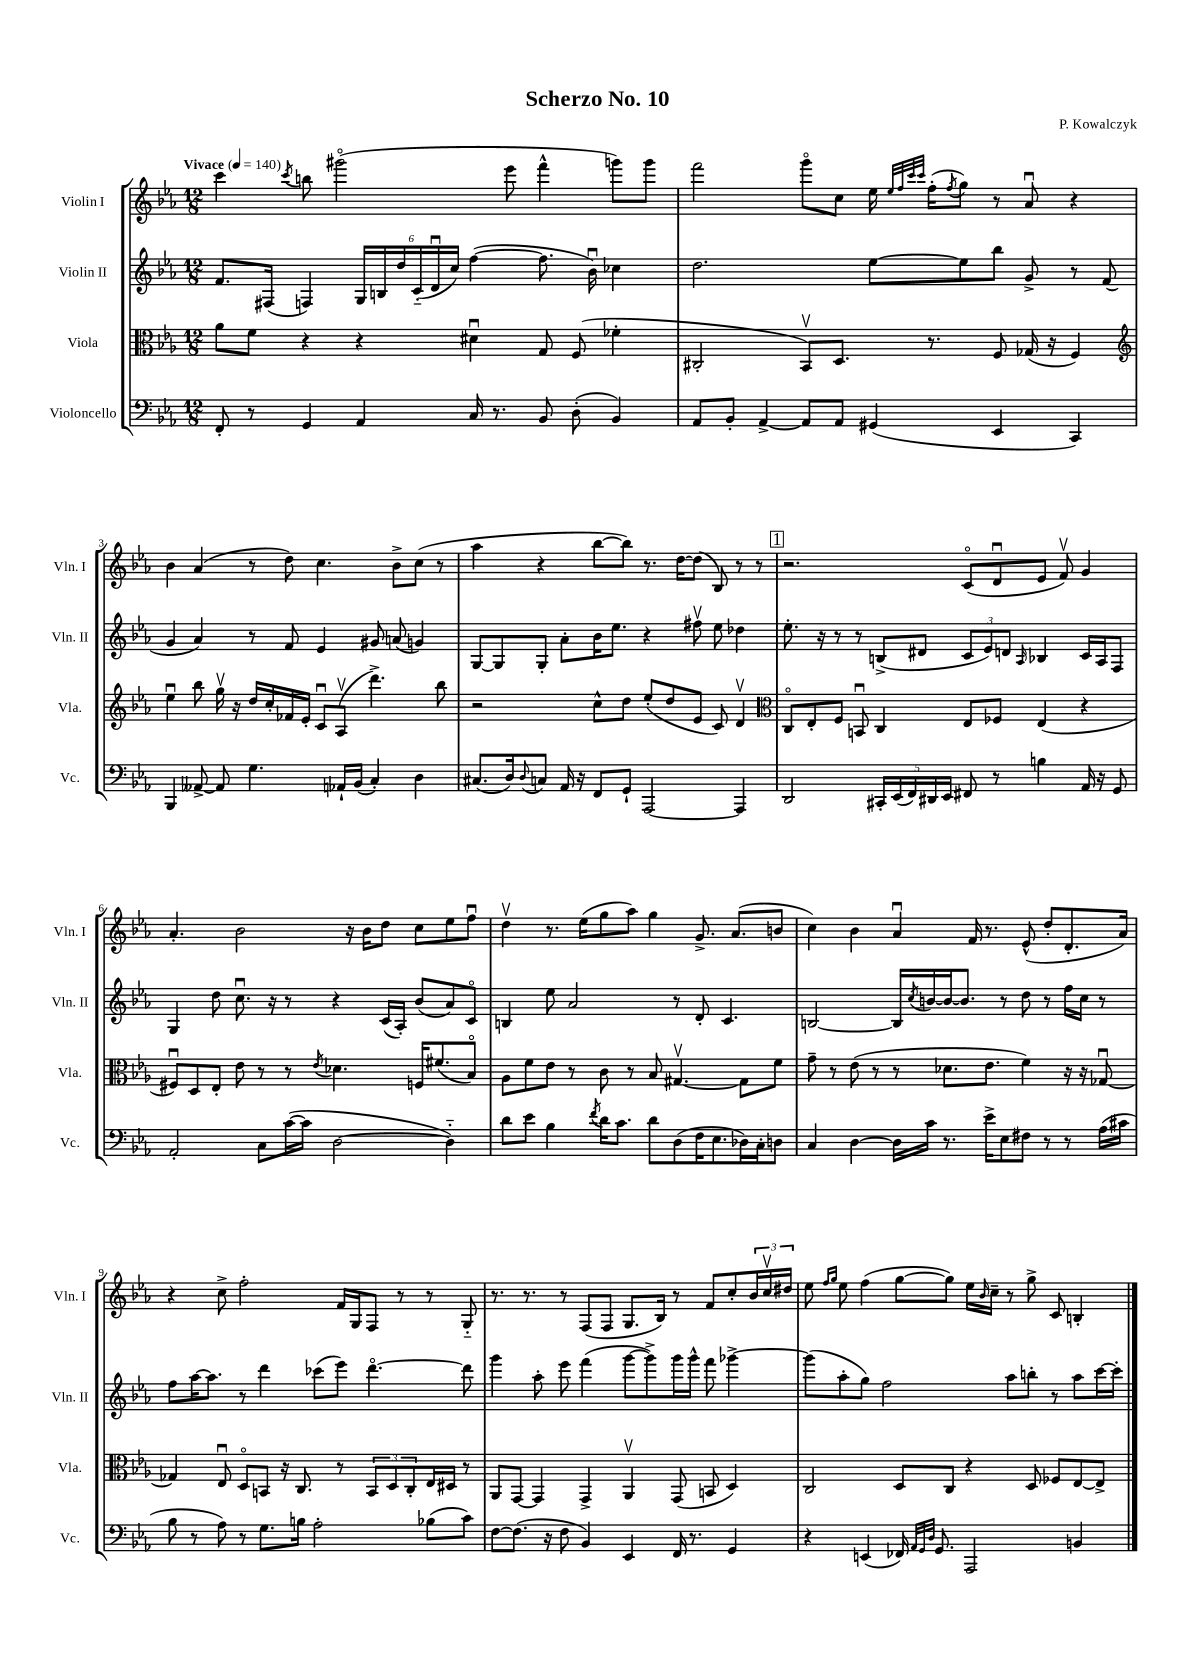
\header { title = "Scherzo No. 10" composer = "P. Kowalczyk" }
<<
\new StaffGroup <<
\new Staff = "s0" \with { instrumentName = "Violin I" shortInstrumentName = "Vln. I" } {
    \clef treble \key ees \major \numericTimeSignature \time 12/8 \tempo "Vivace" 4 = 140
    c'''4 \acciaccatura { c'''8 } b''8 gis'''2\flageolet( ees'''8 f'''4-^ g'''8) g'''8 |
    f'''2 g'''8\flageolet c''8 ees''16 \grace { ees''32 f''32 c'''32 c'''32 } f''16-.( \acciaccatura { f''8 } g''8) r8 aes'8\downbow r4 |
    bes'4 aes'4( r8 d''8) c''4. bes'8-> c''8( r8 |
    aes''4 r4 bes''8~ bes''8) r8. d''16~ d''8( bes8) r8 r8 |
    \mark \markup { \box "1" } r2. c'8\flageolet( d'8\downbow ees'8 f'8\upbow) g'4 |
    aes'4.-. bes'2 r16 bes'16 d''8 c''8 ees''8 f''8\downbow |
    d''4\upbow r8. ees''16( g''8 aes''8) g''4 g'8.-> aes'8.( b'8 |
    c''4) bes'4 aes'4\downbow f'16 r8. ees'8-^( d''8-. d'8.-. aes'16) |
    r4 c''8-> f''2-. f'16 g16 f8 r8 r8 g8-_ |
    r8. r8. r8 f8( f8 g8. bes16) r8 f'8 c''8-. \tuplet 3/2 { bes'16 c''16\upbow dis''16 } |
    ees''8 \grace { f''16 g''16 } ees''8 f''4( g''8~ g''8) ees''16 \grace { bes'16 } c''16-- r8 g''8-> c'8 b4-. \bar "|." |
}
\new Staff = "s1" \with { instrumentName = "Violin II" shortInstrumentName = "Vln. II" } {
    \clef treble \key ees \major \numericTimeSignature \time 12/8
    f'8. fis16( f4) \tuplet 6/4 { g16 b16 d''16 c'16-_( d'16\downbow c''16) } f''4~( f''8. bes'16\downbow) ces''4 |
    d''2. ees''8~ ees''8 bes''8 g'8-> r8 f'8( |
    g'4 aes'4) r8 f'8 ees'4 gis'8 a'8( g'4) |
    g8~ g8 g8-. aes'8-. bes'16 ees''8. r4 fis''8\upbow ees''8 des''4 |
    \mark \markup { \box "1" } ees''8.-. r16 r8 r8 b8->( dis'8 \tuplet 3/2 { c'8 ees'8) d'8 } \grace { aes16 } bes4 c'16 aes16 f8 |
    g4 d''8 c''8.\downbow r16 r8 r4 c'16( aes16-.) bes'8( aes'8) c'8\flageolet |
    b4 ees''8 aes'2 r8 d'8-. c'4. |
    b2~ b16 \acciaccatura { c''8 } b'16~ b'16~ b'8. r8 d''8 r8 f''16 c''16 r8 |
    f''8 aes''16~ aes''8. r8 d'''4 ces'''8( ees'''8) d'''4.~\flageolet d'''8 |
    g'''4 aes''8-. ees'''8 f'''4( g'''8~ g'''8->) g'''16 g'''16-^ f'''8 ges'''4~-> |
    ges'''8( aes''8-. g''8) f''2 aes''8 b''8-. r8 aes''8 c'''16~ c'''16-. \bar "|." |
}
\new Staff = "s2" \with { instrumentName = "Viola" shortInstrumentName = "Vla." } {
    \clef alto \key ees \major \numericTimeSignature \time 12/8
    aes'8 f'8 r4 r4 dis'4\downbow g8 f8( fes'4-. |
    cis2-. bes,8\upbow) d8. r8. f8 ges16( r16 f4) |
    \clef treble ees''4\downbow bes''8 g''16\upbow r16 d''16 c''16-. fes'16 ees'16-. c'8\downbow aes8\upbow( d'''4.->) bes''8 |
    r2 c''8-^ d''8 ees''8-.( d''8 ees'8 c'8) d'4\upbow |
    \mark \markup { \box "1" } \clef alto c8\flageolet ees8-. f8 b,8\downbow c4 ees8 fes8 ees4( r4 |
    fis8\downbow) d8 ees8-. ees'8 r8 r8 \acciaccatura { ees'8 } des'4. f16 fis'8.( bes8\flageolet) |
    aes8 f'8 ees'8 r8 c'8 r8 bes8 gis4.~\upbow gis8 f'8 |
    g'8-- r8 ees'8( r8 r8 des'8. ees'8. f'4) r16 r16 ges8~\downbow |
    ges4 ees8\downbow d8\flageolet b,8 r16 c8. r8 \tuplet 3/2 { b,8 d8 c8-. } ees16 dis16 r8 |
    aes,8 g,8~ g,4 g,4-> aes,4\upbow g,8( b,8 d4) |
    c2 d8 c8 r4 d8 fes8 ees8~ ees8-> \bar "|." |
}
\new Staff = "s3" \with { instrumentName = "Violoncello" shortInstrumentName = "Vc." } {
    \clef bass \key ees \major \numericTimeSignature \time 12/8
    f,8-. r8 g,4 aes,4 c16 r8. bes,8 d8-.( bes,4) |
    aes,8 bes,8-. aes,4~-> aes,8 aes,8 gis,4( ees,4 c,4) |
    bes,,4 aeses,8~-> aeses,8 g4. aes,16-! bes,16( c4-.) d4 |
    cis8.( d16) \appoggiatura { d8 } c8 aes,16 r16 f,8 g,8-! aes,,2~ aes,,4 |
    \mark \markup { \box "1" } d,2 \tuplet 5/4 { cis,16-. ees,16( f,16) dis,16 ees,16 } fis,8 r8 b4 aes,16 r16 g,8 |
    aes,2-. c8 c'16~( c'16 d2~ d4-_) |
    d'8 ees'8 bes4 \acciaccatura { f'8 } d'16 c'8. d'8 d8( f16 ees8. des16) c16-. d8 |
    c4 d4~ d16 c'16 r8. ees'16-> ees8 fis8 r8 r8 aes16( cis'16 |
    bes8 r8 aes8) r8 g8. b16 aes2-. bes8( c'8) |
    f8~ f8.( r16 f8 bes,4) ees,4 f,16 r8. g,4 |
    r4 e,4( fes,16) \grace { aes,32 g,32 d32 } g,8. aes,,2 b,4 \bar "|." |
}
>>
>>
